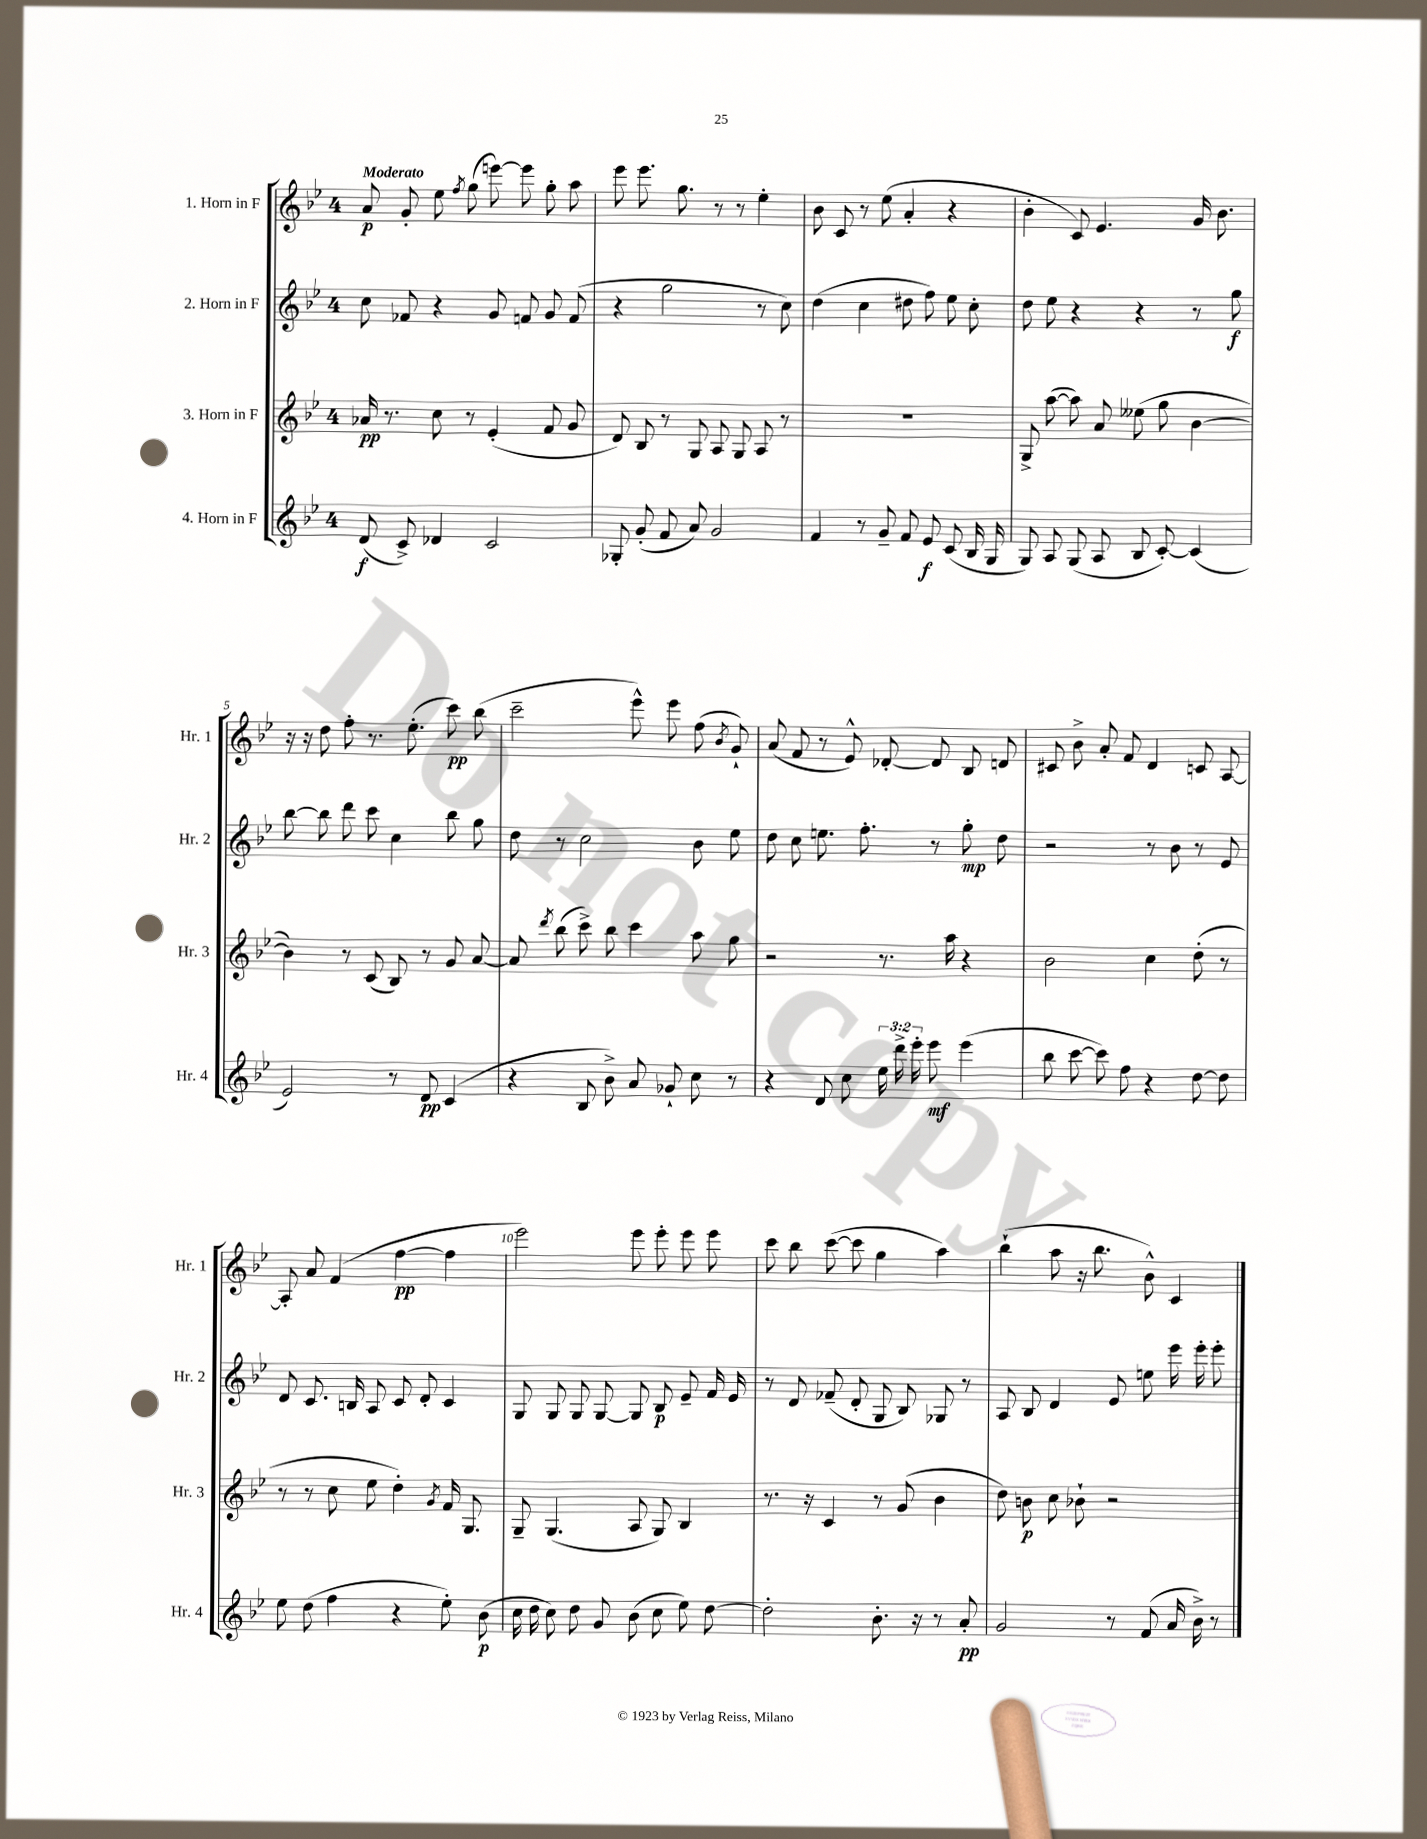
<<
\new StaffGroup <<
\new Staff = "s0" \with { instrumentName = "1. Horn in F" shortInstrumentName = "Hr. 1" } {
    \clef treble \key bes \major \once \override Staff.TimeSignature.style = #'single-digit \time 4/4 \tempo "Moderato"
    \autoBeamOff a'8\p g'8-. ees''8 \acciaccatura { f''8 } g''8( e'''8~) e'''8 g''8-. a''8 |
    ees'''8 ees'''8. g''8. r8 r8 ees''4-. |
    bes'8 c'8 r8 ees''8( a'4-. r4 |
    bes'4-. c'8) ees'4. g'16 bes'8. |
    r16 r16 d''8 f''8-. r8. ees''8.-.( c'''8\pp) bes''8( |
    c'''2-- ees'''8-^) ees'''8 f''8( \acciaccatura { bes'8 } g'8-!) |
    a'8( f'8 r8 ees'8-^) des'8~-. des'8 bes8 d'8 |
    cis'8 bes'8-> a'8-. f'8 d'4 c'8 a8~ |
    a8-. a'8 f'4( f''4~\pp f''4 |
    ees'''2) ees'''8 ees'''8-. ees'''8 ees'''8 |
    c'''8 bes''8 c'''8~( c'''8 g''4 a''4) |
    bes''4-!( a''8 r16 bes''8. bes'8-^) c'4 \bar "|." |
}
\new Staff = "s1" \with { instrumentName = "2. Horn in F" shortInstrumentName = "Hr. 2" } {
    \clef treble \key bes \major \once \override Staff.TimeSignature.style = #'single-digit \time 4/4
    \autoBeamOff c''8 fes'8 r4 g'8 f'8 g'8 f'8( |
    r4 g''2 r8 c''8) |
    d''4( c''4 dis''8 f''8) ees''8 c''8-. |
    d''8 ees''8 r4 r4 r8 g''8\f |
    bes''8~ bes''8 d'''8 c'''8 c''4 bes''8 g''8 |
    d''8 r8 c''2 bes'8 ees''8 |
    d''8 c''8 e''8. f''8.-. r8 g''8-.\mp d''8 |
    r2 r8 bes'8 r8 ees'8 |
    d'8 c'8. b16 a8 c'8 d'8-. c'4 |
    g8 g8 g8 g8~ g8 bes8\p ees'8-- f'16 ees'16 |
    r8 d'8 fes'8--( d'8-. g8 bes8) ges8 r8 |
    a8 bes8 d'4 ees'8 e''8 ees'''16 ees'''16-. ees'''8-. \bar "|." |
}
\new Staff = "s2" \with { instrumentName = "3. Horn in F" shortInstrumentName = "Hr. 3" } {
    \clef treble \key bes \major \once \override Staff.TimeSignature.style = #'single-digit \time 4/4
    \autoBeamOff aes'16\pp r8. c''8 r8 ees'4-.( f'8 g'8 |
    d'8) bes8 r8 g8 a8 g8 a8 r8 |
    R1 |
    g8-> a''8~( a''8) a'8 eeses''8( g''8 bes'4~ |
    bes'4) r8 c'8( bes8) r8 g'8 a'8~ |
    a'8 \acciaccatura { d'''8 } bes''8( c'''8->) bes''8 c'''4 a''8 g''8 |
    r2 r8. a''16 r4 |
    bes'2 c''4 d''8-.( r8 |
    r8 r8 c''8 ees''8 d''4-.) \acciaccatura { g'8 } f'16 g8. |
    g8-- g4.( a8 g8) bes4 |
    r8. r16 c'4 r8 g'8( bes'4 |
    d''8) b'8\p c''8 bes'8-! r2 \bar "|." |
}
\new Staff = "s3" \with { instrumentName = "4. Horn in F" shortInstrumentName = "Hr. 4" } {
    \clef treble \key bes \major \once \override Staff.TimeSignature.style = #'single-digit \time 4/4 \override Staff.TupletNumber.text = #tuplet-number::calc-fraction-text
    \autoBeamOff d'8\f( c'8->) des'4 c'2 |
    ges8-. g'8-.( f'8 a'8) g'2 |
    f'4 r8 g'8-- f'8 ees'8\f c'8( bes16 g16 |
    g8) a8 g8( a8 bes8 c'8~-.) c'4( |
    ees'2) r8 d'8\pp c'4( |
    r4 bes8 bes'8->) a'8 ges'8-! c''8 r8 |
    r4 d'8 c''8 \tuplet 3/2 { ees''16 d'''16-> ees'''16-. } ees'''8\mf ees'''4( |
    bes''8 c'''8~ c'''8) f''8 r4 d''8~ d''8 |
    ees''8 d''8( f''4 r4 ees''8-.) bes'8\p( |
    c''16 d''16 c''8) d''8 g'8 bes'8( c''8 ees''8) d''8~ |
    d''2-. bes'8.-. r16 r8 a'8-.\pp |
    g'2 r8 f'8( a'16 bes'16->) r8 \bar "|." |
}
>>
>>
\layout { \context { \Score \override BarNumber.break-visibility = ##(#f #t #t) barNumberVisibility = #(every-nth-bar-number-visible 5) } }
